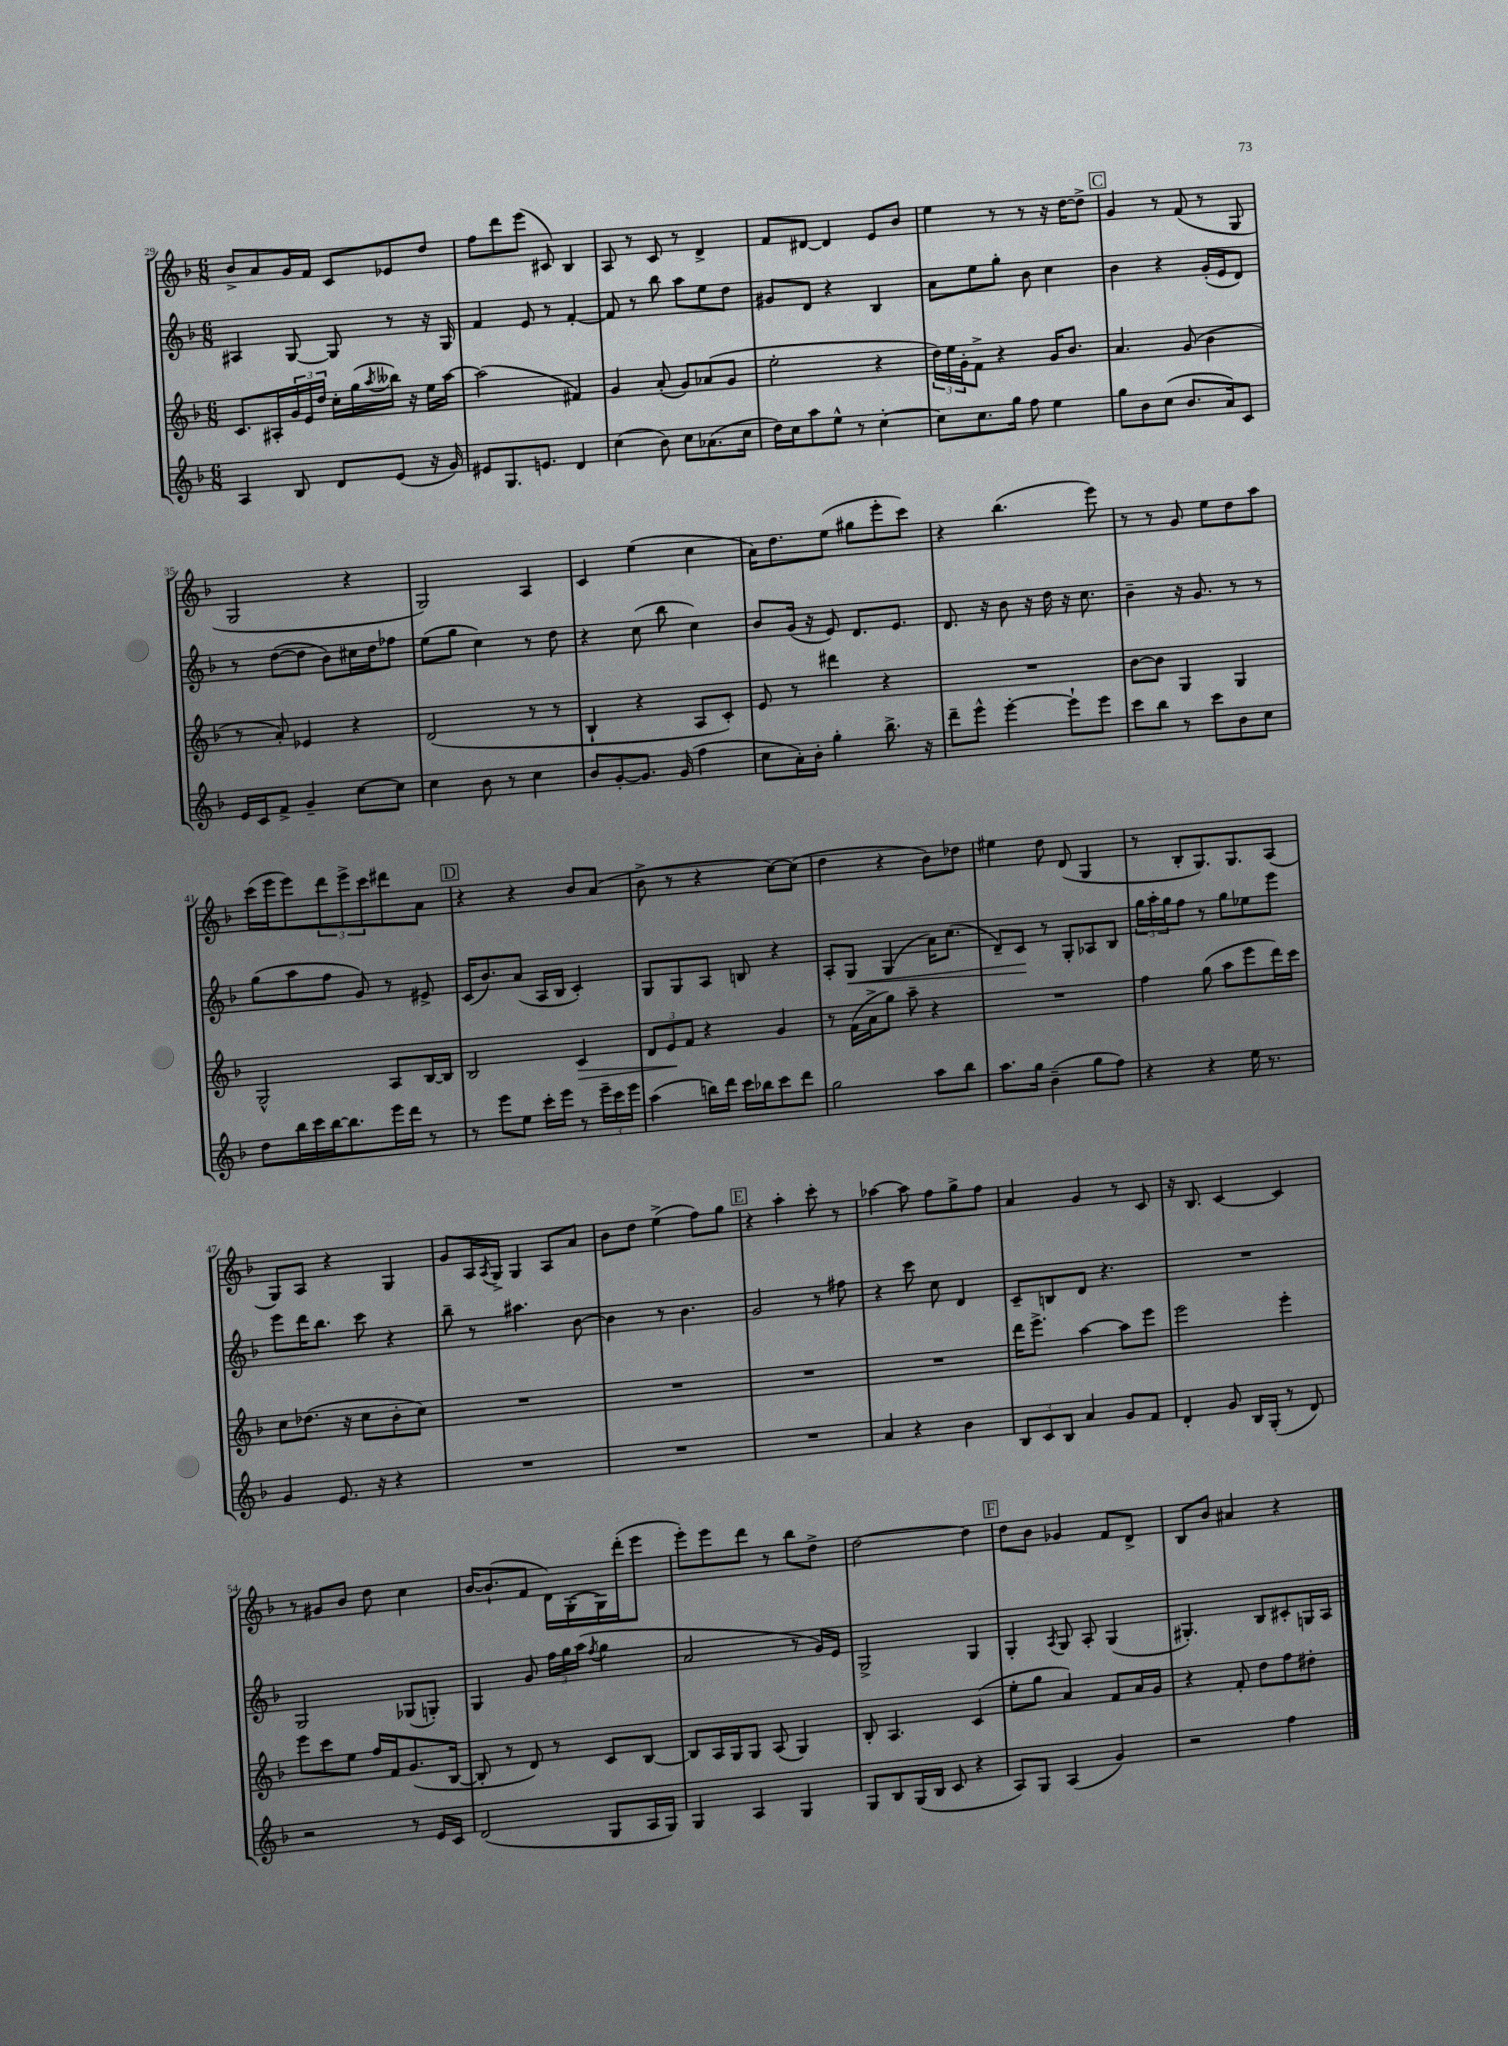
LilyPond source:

<<
\new StaffGroup <<
\new Staff = "s0" {
    \clef treble \key f \major \numericTimeSignature \time 6/8
    bes'8-> a'8 g'16 f'16 c'8 ees'8 d''8 |
    f''8 d'''8 e'''8( cis'8) bes4 |
    a8 r8 c'8 r8 d'4-> |
    f'8 dis'8~ dis'4 e'8 bes'8 |
    e''4 r8 r8 r16 d''16~ d''8-> |
    \mark \markup { \box "C" } g'4 r8 f'8( r8 g8 |
    g2 r4 |
    g2) a4 |
    c'4 e''4( c''4 |
    a'16) d''8. e''8( gis''8 e'''8-. c'''8) |
    r4 bes''4.( e'''8) |
    r8 r8 g'8 e''8 d''8 a''8 |
    c'''16( e'''16 e'''8) \tuplet 3/2 { d'''8 e'''8-> c'''8 } dis'''8 a'8 |
    \mark \markup { \box "D" } r4 r4 bes'8 a'8( |
    bes'8-> r8 r4 c''8~) c''8( |
    d''4 r4 bes'8) des''8 |
    eis''4 d''8 d'8( g4 |
    r8 bes8-. g8.) g8. a8( |
    g8) a8 r4 g4 |
    g'8 a16 \acciaccatura { a8 } g16-> g4 a8 a'8 |
    bes'8 d''8 e''4->( f''8) g''8 |
    \mark \markup { \box "E" } r4 a''4-. c'''8-. r8 |
    aes''4~ aes''8 f''8 g''8-> f''8 |
    a'4 g'4 r8 c'8 |
    r16 bes8. c'4~ c'4 |
    r8 gis'8 bes'8 d''8 c''4 |
    bes'16~ bes'8.-!( f'8 d'16) g16-.( g16) d'''16-.( e'''8 |
    e'''8-.) e'''8 d'''8 r8 bes''8 d''8-> |
    d''2~ d''4 |
    \mark \markup { \box "F" } d''8 bes'8 ges'4 f'8 d'8-> |
    bes8 bes'8 ais'4 r4 \bar "|." |
}
\new Staff = "s1" {
    \clef treble \key f \major \numericTimeSignature \time 6/8
    ais4 g8~ g8 r8 r16 g16 |
    f'4 e'8 r8 f'4~-. |
    f'8 r8 bes''8 a''8 e''8 d''8 |
    gis'8 d'8 r4 bes4 |
    a'8 e''8 g''8-. bes'8 c''4 |
    \mark \markup { \box "C" } bes'4 r4 g'16-.( e'16 d'8) |
    r8 d''8~( d''8 bes'8) cis''16 d''16 fes''8 |
    e''8( g''8 c''4) r8 d''8 |
    r4 c''8( bes''8 c''4) |
    bes'8 g'16( r16 e'8) d'8. e'8. |
    d'8. r16 bes'8 r16 d''16 r16 c''8. |
    bes'4-- r16 g'8. r8 r8 |
    g''8( a''8 f''8 g'8) r8 eis'8-> |
    \mark \markup { \box "D" } c'16( bes'8.) a'8( a16 bes16 c'4-.) |
    g8 g8 a8 b8 r4 |
    a8-. g8\< g4( a'16) c''8.( |
    d'8--) c'8\! r8 g8-. aes8 bes8 |
    \tuplet 3/2 { g''16 a''16-. g''16 } f''8 r8 g''8 ees''8 e'''8 |
    e'''8 d'''16 bes''8. c'''8 r4 |
    bes''8-- r8 ais''4. bes'8~ |
    bes'4 r8 bes'4. |
    \mark \markup { \box "E" } g'2 r8 fis''8 |
    r4 c'''8 c''8 d'4 |
    c'8-- b8 d'8 r4. |
    R2. |
    g2 ges8( g8-.) |
    g4 g'8 \tuplet 3/2 { f''16 g''16 a''16( } \acciaccatura { f''8 } g''4 |
    a'2 r8 g'16) e'16 |
    g2-> g4 |
    \mark \markup { \box "F" } g4-. \acciaccatura { a8 } g8 a8-. g4( |
    gis4.-.) bes8 cis'8-. g16 a16 \bar "|." |
}
\new Staff = "s2" {
    \clef treble \key f \major \numericTimeSignature \time 6/8
    c'8. ais16-. \tuplet 3/2 { g'16 e'16 d''16 } c''16-. g''16( \acciaccatura { a''8 } beses''16) r16 e''16 a''16~ |
    a''2( fis'4) |
    g'4 a'8-.( g'8) aes'8( g'8 |
    e''2-. r4 |
    \tuplet 3/2 { d''16) e''16 g'16-. } f'8-> r4 g'16 bes'8. |
    \mark \markup { \box "C" } a'4. g'8( bes'4 |
    r8 a'8-.) ees'4 r4 |
    d'2( r8 r8 |
    bes4-! r4 a8 c'8-.) |
    e'8 r8 dis'''4 r4 |
    R2. |
    bes'8~ bes'8 g4 g4 |
    g2-^ a8 bes16~ bes16 |
    \mark \markup { \box "D" } bes2 c'4\> |
    \tuplet 3/2 { d'8 e'8\! f'8 } r4 g'4 |
    r8 f'16( a'16-> g''8) a''8-- r4 |
    R2. |
    f''4 g''8( a''8 e'''8 d'''16) c'''16 |
    c''8 des''8.( r16 c''8 bes'8-. c''8) |
    R2. |
    R2. |
    \mark \markup { \box "E" } R2. |
    R2. |
    d'''16 e'''8.-> a''4~ a''8 e'''8 |
    e'''2 e'''4-. |
    e'''8 c'''8 e''8 f''16 f'16 g'8.( bes16~ |
    bes8-. r8 d'8) r8 c'8 bes8~ |
    bes8 a16 g16 g8 a8( g4) |
    bes8-. a4. c'4( |
    \mark \markup { \box "F" } e''8-. g''8 a'4) f'8 a'16 g'16 |
    r4 f'8-. d''8 f''8 dis''8-. \bar "|." |
}
\new Staff = "s3" {
    \clef treble \key f \major \numericTimeSignature \time 6/8
    a4 bes8 d'8 e'8( r16 g'16) |
    eis'8 g8. e'8. d'4 |
    c''4( bes'8) c''8 aes'8.( c''16 |
    d''16) c''16 a''8 e''8-^ r8 c''4~-. |
    c''8 c''8. g''16 f''8 e''4 |
    \mark \markup { \box "C" } g''8 bes'8 c''8( bes'8. a'16) c'8 |
    e'16 c'16 f'8-> g'4-- c''8~ c''8 |
    c''4 bes'8 r8 c''4 |
    bes'8 g'8~-. g'8. g'16( f''4 |
    c''8 a'16-.) bes'16-. g''4-. bes''8.-> r16 |
    d'''8-- e'''8-^ e'''4~-. e'''8-! e'''8 |
    c'''8 bes''8 r8 c'''8 bes'8 c''8 |
    d''8 bes''16 c'''16 bes''16~ bes''8. e'''16 d'''16 r8 |
    \mark \markup { \box "D" } r8 e'''8 e''8 c'''16-. e'''16 r8 \tuplet 3/2 { e'''16-- c'''16 e'''16 } |
    a''4( b''16) d'''16 c'''16 bes''16 c'''8 d'''8 |
    g''2 a''8 bes''8 |
    a''8. g''16 bes'4--( g''8 f''8) |
    r4 r4 e''16 r8. |
    g'4 e'8. r16 r4 |
    R2. |
    R2. |
    \mark \markup { \box "E" } R2. |
    a'4 r4 bes'4 |
    \tuplet 3/2 { bes8 c'8 bes8 } a'4 g'8 f'8 |
    d'4-. g'8 bes16 g16-.( r8 d'8) |
    r2 r8 e'16 c'16 |
    d'2( g8 a16 g16) |
    g4 a4 g4 |
    g8 bes8 g16( bes16 c'8 r4 |
    \mark \markup { \box "F" } a8) g8 a4( g'4) |
    r2 f''4 \bar "|." |
}
>>
>>
\layout { \context { \Score currentBarNumber = #29 } }
